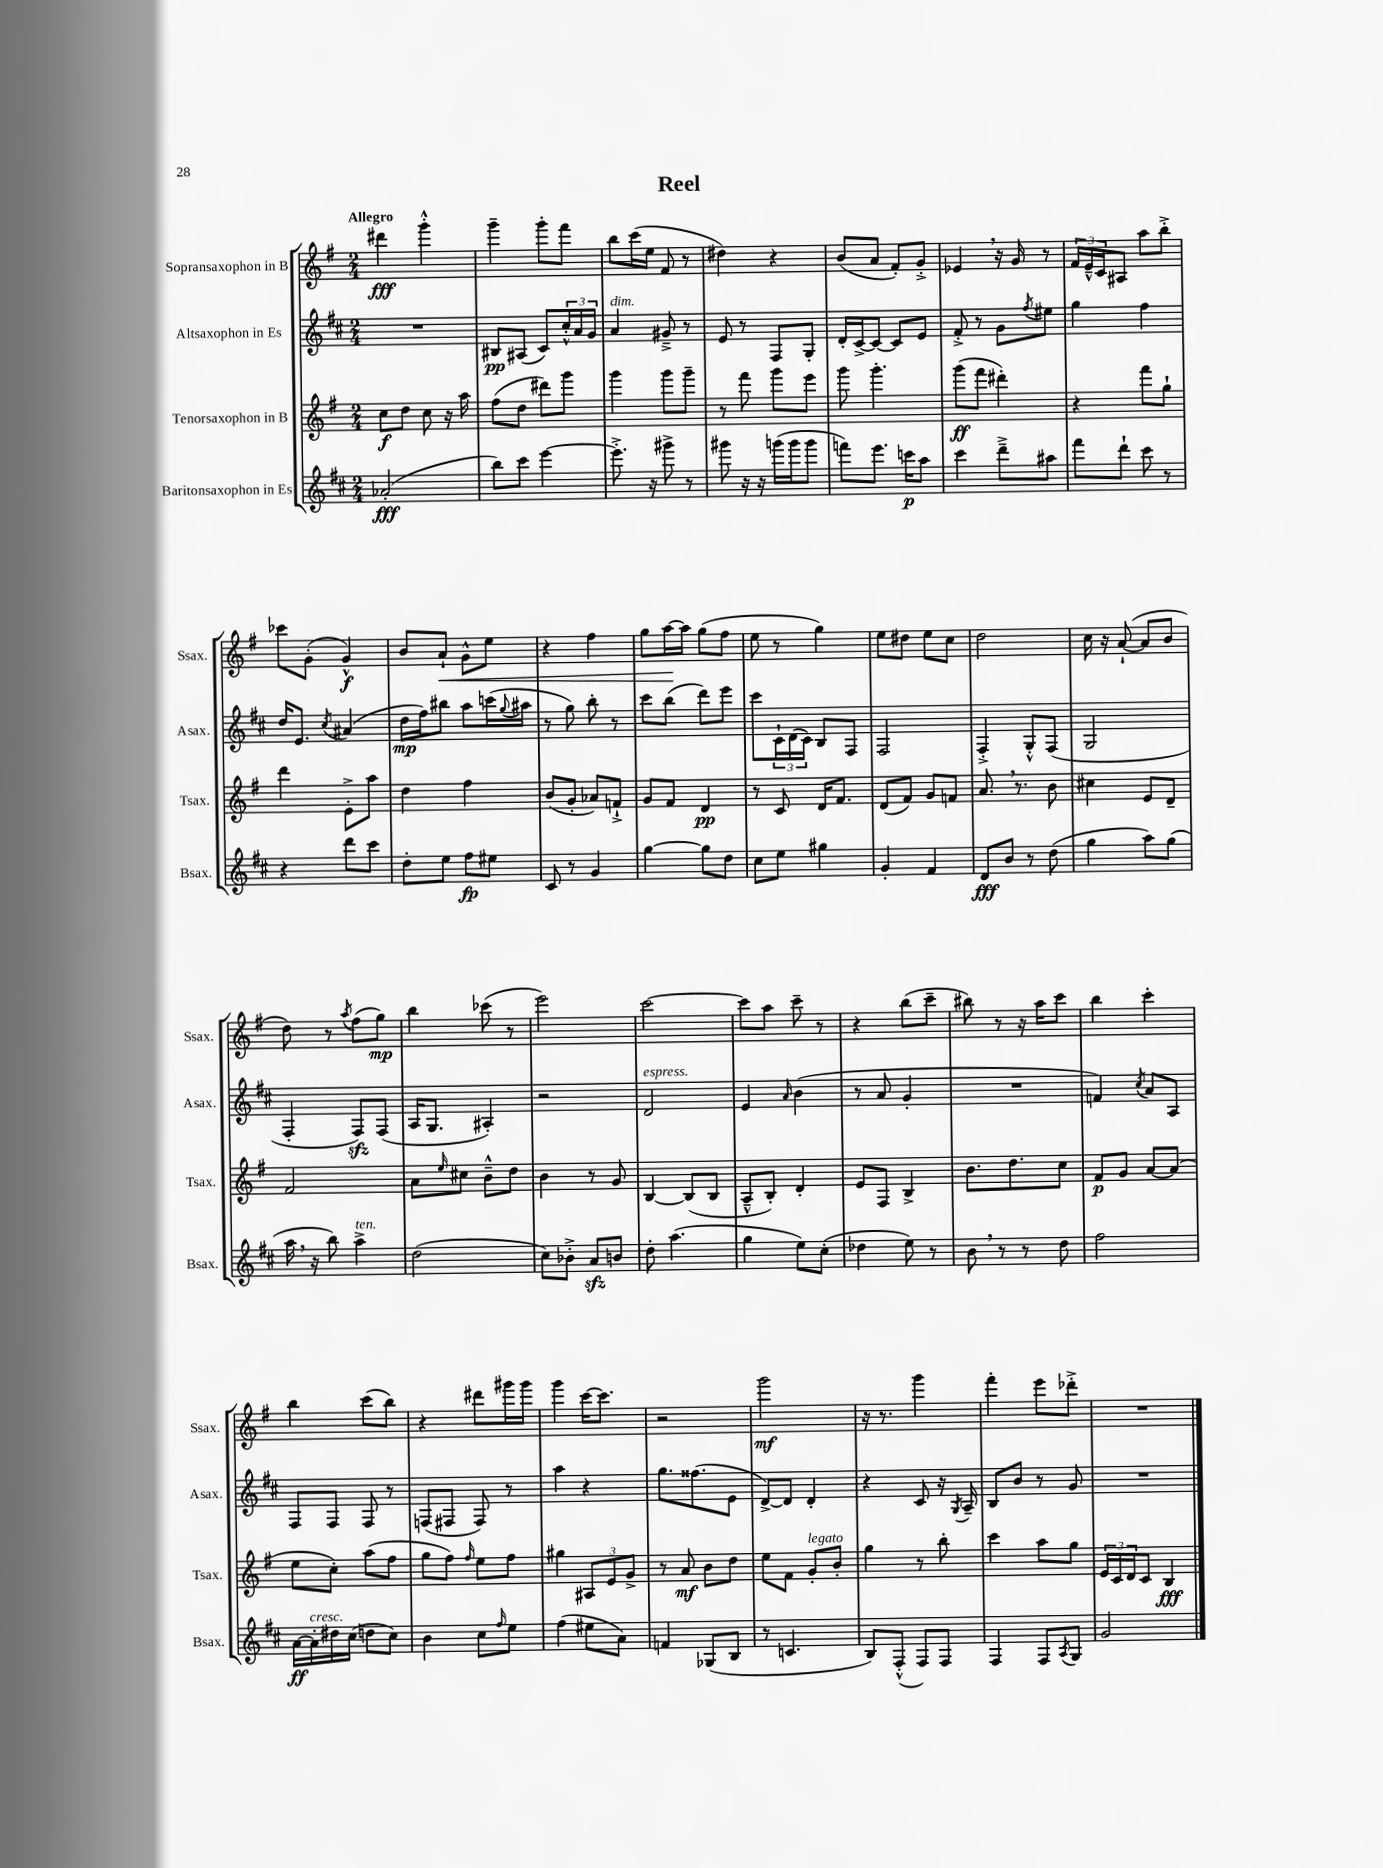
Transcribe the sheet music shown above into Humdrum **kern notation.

**kern	**kern	**kern	**kern
*staff4	*staff3	*staff2	*staff1
*clefG2	*clefG2	*clefG2	*clefG2
*k[f#c#]	*k[f#]	*k[f#c#]	*k[f#]
*M2/4	*M2/4	*M2/4	*M2/4
(2a-'	8cc	2r	4ddd#
.	8dd	.	.
.	8cc	.	4ggg'^^
.	16r	.	.
.	16aa	.	.
=	=	=	=
8bb)	(8ff#	8B#	4ggg~
8ccc#	8dd	(8A#	.
[4eee	8ddd#)	8c#)	8ggg'
.	8ggg	24cc#'^^	8fff#
.	.	24a	.
.	.	24g	.
=	=	=	=
8.eee'^]	4ggg	4a	8bb
.	.	.	(16ccc
16r	.	.	16ee
8ggg#^	8ggg	8g#~^	8f#
8r	8ggg~	8r	8r
=	=	=	=
8ggg#	8r	8e	4dd#)
16r	8fff#	8r	.
16r	.	.	.
(16ggg	8ggg	8F#	4r
16ggg	.	.	.
8ggg	8eee	8G'	.
=	=	=	=
8fff)	8ggg	16d'	(8b
.	.	[16c#^	.
8.eee	4.ggg'	8c#_	8a
.	.	8c#]	8f#')
16ccc	.	.	.
8aa	.	8e	8g'^
=	=	=	=
4ccc#	(8ggg	8f#'^	4e-
.	8fff#	8r	.
8ddd~^	4ddd#')	8g	16r
.	.	.	16g
.	.	8qff#	.
8aa#	.	8ee#	8r
=	=	=	=
8fff#	4r	4gg	24f#
.	.	.	24e~^^
.	.	.	24c
8ddd`	.	.	8A#
8ccc#	8fff#	4ff#	8aa
8r	8gg`	.	8bb'^
=	=	=	=
4r	4ddd	16dd	8ccc-
.	.	8.e	.
.	.	.	(8g'
.	.	8qcc#	.
8ddd	8e'^	(4a#	4g^^)
8ccc#	8aa	.	.
=	=	=	=
8dd'	4dd	16dd	8b
.	.	16ff#)	.
8ee	.	8bb#	8a`
8ff#	4ff#	8aa	8g^^
8ee#	.	(16ccc	8ee
.	.	8qqgg	.
.	.	16aa#	.
=	=	=	=
8c#	(8b	8r	4r
8r	8g'	8gg)	.
4g	8a-)	8bb'	4ff#
.	8f`^	8r	.
=	=	=	=
[4gg	8g	8ccc#	8gg
.	8f#	(8bb	[16aa
.	.	.	16aa]
8gg]	4d	8ddd)	(8gg
8dd	.	8eee	8ff#
=	=	=	=
8cc#	8r	8ccc#	8ee
8ee	8c	24c#`	8r
.	.	(24d	.
.	.	24c#)	.
4gg#	16d	8B	4gg)
.	8.f#	.	.
.	.	8F#	.
=	=	=	=
4g'	(8d	2F#	8ee
.	8f#)	.	8dd#
4f#	8g	.	8ee
.	8f	.	8cc
=	=	=	=
8d	8.a	4F#'^	2dd
8b	.	.	.
.	8.r	.	.
8r	.	8G'^^	.
(8dd	8b	(8F#	.
=	=	=	=
4gg	4cc#	2G	16cc
.	.	.	16r
.	.	.	([8a`
8aa)	8e	.	8a]
(8gg	8d~	.	8b
=	=	=	=
16aa	2f#	4F#'	8dd)
16r	.	.	.
8bb)	.	.	8r
.	.	.	8qaa
4aa^	.	8F#)	(8ff#
.	.	(8F#	8gg)
=	=	=	=
(2dd	8a	16A	4bb
.	.	8.G	.
.	16qqee	.	.
.	8cc#	.	.
.	8b~^^	4A#')	(8ccc-
.	8dd	.	8r
=	=	=	=
8cc#)	4b	2r	2eee)
8b-'^	.	.	.
8a	8r	.	.
8b	8g	.	.
=	=	=	=
8dd'	[4B	2d	[2ccc
(4.aa	.	.	.
.	(8B]	.	.
.	8B	.	.
=	=	=	=
4gg	8A~^^	4e	8ccc]
.	8B')	.	8aa
.	.	16qqa	.
8ee)	4d'	(4b	8ccc~
(8cc#'	.	.	8r
=	=	=	=
4dd-	8e	8r	4r
.	8F#	8a	.
8ee)	4B^	4g'	(8bb
8r	.	.	8ccc~
=	=	=	=
8b	8.b	2r	8bb#)
8r	.	.	8r
.	8.dd	.	.
8r	.	.	16r
.	.	.	16aa
8dd	8cc	.	8ccc
=	=	=	=
2ff#	8f#	4f)	4bb
.	8g	.	.
.	.	8qcc#	.
.	[8a	8a	4ccc'
.	(8a]	8A	.
=	=	=	=
[16a	8ee	8F#	4bb
16a']	.	.	.
16dd#	8cc')	8F#	.
(16cc#	.	.	.
8dd	(8aa	8F#	(8ccc
8cc#)	8ff#	8r	8bb)
=	=	=	=
4b	8gg	(8F	4r
.	8ff#)	8F#	.
.	16qqff#	.	.
8cc#	8ee	8F#)	8ddd#
16qqff#	.	.	.
8ee	8ff#	8r	16ggg#
.	.	.	16ggg#
=	=	=	=
(4ff#	4gg#	4aa	4ggg
8ee#	12A#	4r	[16ccc
.	.	.	8.ccc]
.	12e	.	.
8a)	.	.	.
.	12g^	.	.
=	=	=	=
4f	8r	8.gg	2r
.	8a	.	.
.	.	(8.ff##	.
(8G-	8b	.	.
8B	8dd	8e	.
=	=	=	=
8r	8ee	[8d^)	2ggg
4.c	8f#	8d]	.
.	8g'	4d'	.
.	8b'	.	.
=	=	=	=
8B)	4gg	4r	16r
.	.	.	8.r
(8F#'^^	.	.	.
8F#)	8r	8c#	4ggg
8F#	8bb'	16r	.
.	.	8qG	.
.	.	16A~	.
=	=	=	=
4F#	4ccc	8B	4fff#'
.	.	8b	.
8F#	8aa	8r	8eee
8qA	.	.	.
8G	8gg	8g	8ddd-'^
=	=	=	=
2g	24e	2r	2r
.	24c	.	.
.	24d	.	.
.	8c	.	.
.	4B	.	.
==	==	==	==
*-	*-	*-	*-
